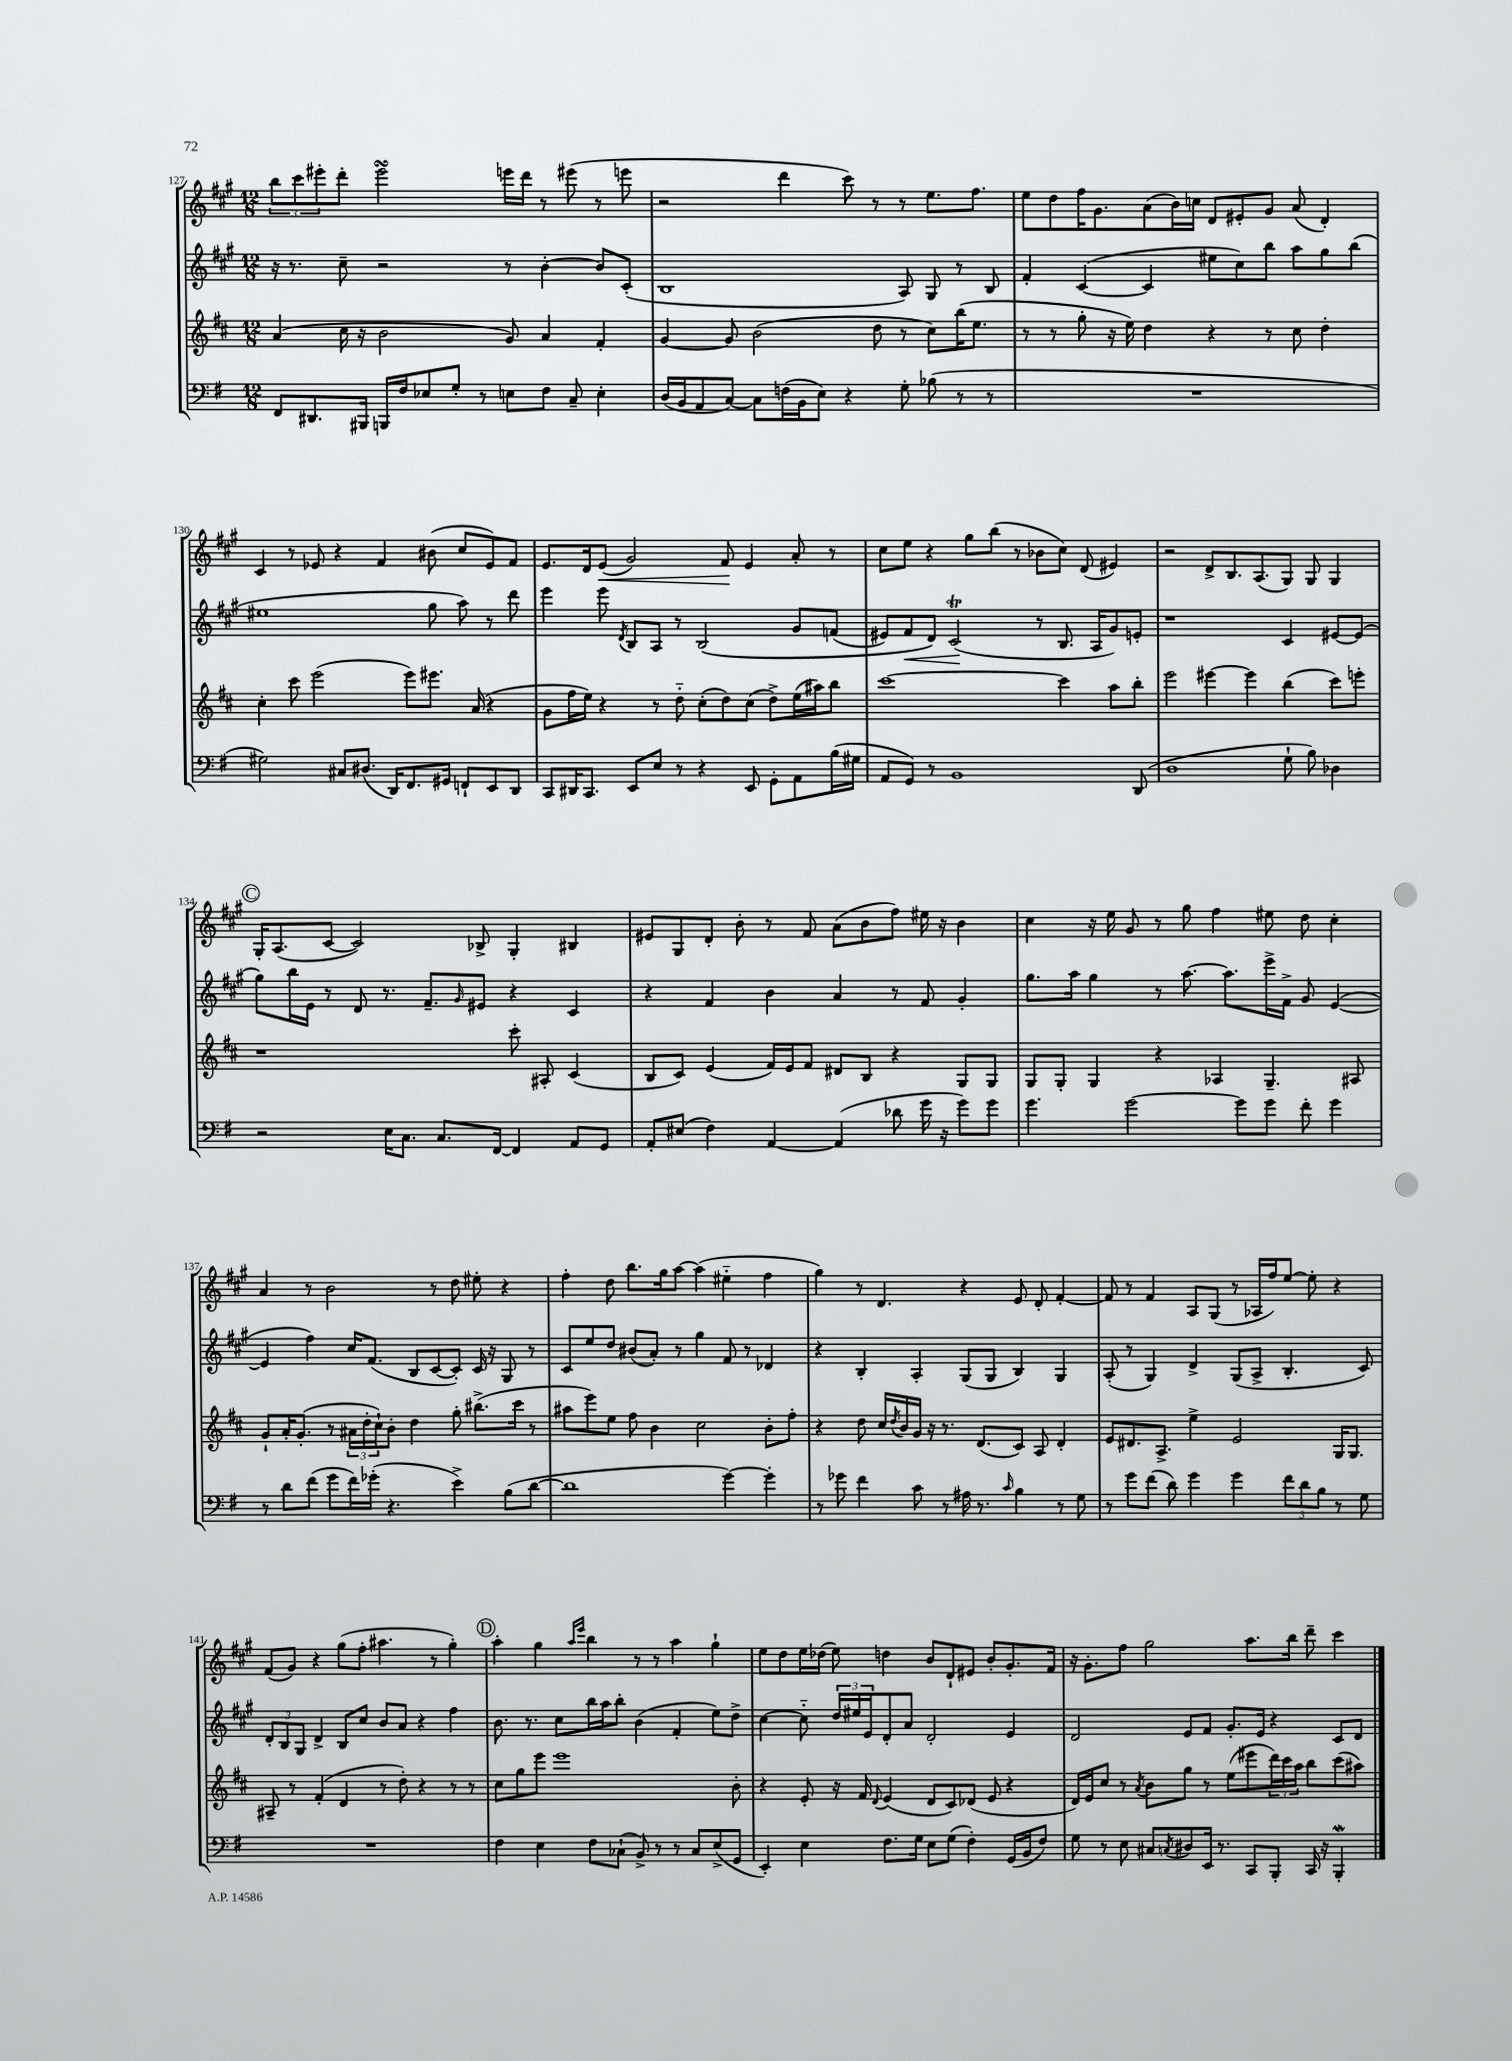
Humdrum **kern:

**kern	**kern	**kern	**dynam	**kern	**dynam
*part4	*part3	*part2	*part2	*part1	*part1
*staff4	*staff3	*staff2	*staff2	*staff1	*staff1
*clefF4	*clefG2	*clefG2	*	*clefG2	*
*k[f#]	*k[f#c#]	*k[f#c#g#]	*	*k[f#c#g#]	*
*M12/8	*M12/8	*M12/8	*	*M12/8	*
=127	=127	=127	=127	=127	=127
8FF#/L	(4a/	16r	.	12bb\L	.
.	.	8.r	.	.	.
.	.	.	.	12ccc#\	.
8.DD#X/	.	.	.	.	.
.	.	.	.	12eee#X'\	.
.	16cc#\	8cc#~\	.	8ddd'\J	.
16BBB#X/Jk	16r	.	.	.	.
16BBBn/LL	2b\	2r	.	2eee#sSsS\	.
16F#/J	.	.	.	.	.
8E-X/	.	.	.	.	.
8G'/J	.	.	.	.	.
8r	.	.	.	.	.
8En\L	8g/)	8r	.	16eeen\LL	.
.	.	.	.	16ddd\JJ	.
8F#\J	4a/	[4b'\	.	8r	.
8C~/	.	.	.	(8eee#X\	.
4E'\	4f#'/	8b/L]	.	8r	.
.	.	(8c#'/J	.	8eeen\	.
=128	=128	=128	=128	=128	=128
(16D/LL	[4g/	1B	.	2r	.
16BB/J	.	.	.	.	.
8AA/	.	.	.	.	.
[8C/J)	8g/]	.	.	.	.
8C\L]	(2b\	.	.	.	.
(16Fn\L	.	.	.	4ddd\	.
16BB\J	.	.	.	.	.
8E\J)	.	.	.	.	.
4r	.	.	.	8ccc#\)	.
.	8dd\	.	.	8r	.
8G'\	8r	8A/)	.	8r	.
(8B-X\	8cc#\L)	8G#/	.	8.ee\L	.
8r	(16bb\K	8r	.	.	.
.	8.ee\J	.	.	8.ff#\J	.
8r	.	8B/	.	.	.
=129	=129	=129	=129	=129	=129
1.r	8r	4f#'/	.	8ee\L	.
.	8r	.	.	8dd\	.
.	8gg'\	([4c#/	.	16ff#\K	.
.	.	.	.	8.g#\	.
.	16r	.	.	.	.
.	16ee\)	.	.	.	.
.	4dd\	4c#/]	.	(8a\	.
.	.	.	.	16b\L)	.
.	.	.	.	16ccn\JJ	.
.	4r	8ee#X\L	.	8d/L	.
.	.	8cc#\)	.	8e#X'/	.
.	8r	8bb\J	.	8g#/J	.
.	8cc#\	8aa\L	.	(8a/	.
.	4dd'\	8gg#\	.	4d'/)	.
.	.	(8bb\J	.	.	.
!!LO:LB:g=z
=130	=130	=130	=130	=130	=130
2G#X\)	4cc#'\	1ee#X	.	4c#/	.
.	8ccc#\	.	.	8r	.
.	(2eee\	.	.	8e-X/	.
8C#X/L	.	.	.	4r	.
(8.D#X/J	.	.	.	.	.
.	.	.	.	4f#/	.
16DD/KL)	.	.	.	.	.
8.FF#/	8eee\L)	.	.	.	.
.	8.eee#X\J	8gg#\	.	(8b#X\	.
16GG#X/Jk	.	.	.	.	.
8FFn`/L	.	8aa\)	.	8cc#/L	.
.	(16a/	.	.	.	.
8EE/	4r	8r	.	8e-/)	.
8DD/J	.	8ddd\	.	8f#/J	.
=131	=131	=131	=131	=131	=131
8CC/L	8g\L	4eee\	.	8.e/L	.
16DD#X/K	16ff#\L	.	.	.	.
8.CC/J	16ee\JJ)	.	.	16d/k	.
!	!	!	!	!	!LO:HP:b
.	4r	8eee\	.	(8e/J	<
.	.	8qd/	.	.	.
8EE/L	.	8B/L	.	2g#/)	.
8E/J	8r	8A/J	.	.	.
8r	8dd\	8r	.	.	.
4r	(8cc#'\L	(2B/	.	.	.
.	8dd\)	.	.	8f#/	.
8EE/	(8cc#\J	.	.	4e/	[
8GG'\L	8dd^\L)	.	.	.	.
8AA\	(16ee\L	8g#/L	.	8a'/	.
.	16aa#X\J)	.	.	.	.
(16B\L	8bb\J	(8fn/J	.	8r	.
16G#X\JJ	.	.	.	.	.
=132	=132	=132	=132	=132	=132
8AA/L	[1ccc#	8e#X/L)	.	8cc#\L	.
!	!	!	!LO:HP:b	!	!
8GG/J)	.	8f#/	<	8ee\J	.
8r	.	8d/J)	.	4r	.
1BB	.	(2c#t/	.	.	.
.	.	.	.	8gg#\L	.
.	.	.	.	(8bb\J	.
.	.	.	.	8r	.
.	.	8r	[	8b-X\L	.
.	4ccc#\]	8.B/	.	8cc#\J)	.
.	.	.	.	(8d/	.
.	.	16A/KL	.	.	.
.	8aa\L	8g#/)	.	4e#X/)	.
(8DD/	8bb'\J	8en'/J	.	.	.
=133	=133	=133	=133	=133	=133
1D	2eee\	1r	.	2r	.
.	[4eee#X\	.	.	8d^/L	.
.	.	.	.	8.B/	.
.	4eee#\]	.	.	.	.
.	.	.	.	(8.A/	.
8G`\	(4bb\	4c#/	.	8G#/J)	.
8B\)	.	.	.	8G#/	.
4D-X\	8ccc#\L)	[8e#X/L	.	4G#/	.
.	8eeen'\J	(8e#/J]	.	.	.
!!LO:LB:g=z
!!LO:REH:place=s1:t=C
=134	=134	=134	=134	=134	=134
2r	1r	8gg#\L)	.	16G#'/KL	.
.	.	.	.	(8.A/	.
.	.	16bb\L	.	.	.
.	.	16e\JJ	.	.	.
.	.	8r	.	[8c#/J	.
.	.	8d/	.	2c#/])	.
16E\KL	.	8.r	.	.	.
8.C\J	.	.	.	.	.
.	.	8.f#~/L	.	.	.
8.C/L	.	.	.	.	.
.	.	16qqg#/	.	.	.
.	.	8e#X/J	.	8B-X^/	.
[16FF#/Jk	.	.	.	.	.
4FF#/]	8ccc#'\	4r	.	4G#'/	.
.	8A#X'/	.	.	.	.
8AA/L	(4c#/	4c#/	.	4B#X/	.
8GG/J	.	.	.	.	.
=135	=135	=135	=135	=135	=135
8AA'/L	8B/L	4r	.	8e#X/L	.
(8E#X/J	8c#/J)	.	.	8G#/	.
4F#\)	(4e/	4f#/	.	8d'/J	.
.	.	.	.	8b'\	.
[4AA/	16f#/LL)	4b\	.	8r	.
.	16e/J	.	.	.	.
.	8f#/J	.	.	8f#/	.
(4AA/]	8d#X/L	4a/	.	(8a\L	.
.	8B/J	.	.	8b\	.
8d-X\	4r	8r	.	8ff#\J)	.
16g\	.	8f#/	.	16ee#X\	.
16r	.	.	.	16r	.
8g\L)	8G/L	4g#'/	.	4b\	.
8g\J	8G/J	.	.	.	.
=136	=136	=136	=136	=136	=136
4.g\	8G/L	8.gg#\L	.	4cc#\	.
.	8G'/J	.	.	.	.
.	.	16aa\Jk	.	.	.
.	4G/	4gg#\	.	16r	.
.	.	.	.	16ee\	.
[2g\	.	.	.	8g#/	.
.	4r	8r	.	8r	.
.	.	[8.aa\	.	8gg#\	.
.	4A-X/	.	.	4ff#\	.
.	.	8.aa\L]	.	.	.
8g\L]	.	.	.	.	.
8g\J	4.G~/	16eee^\L	.	8ee#X\	.
.	.	16f#^\JJ	.	.	.
8f#'\	.	8g#/	.	8dd\	.
4g\	.	([4e/	.	4cc#'\	.
.	8A#X/	.	.	.	.
!!LO:LB:g=z
=137	=137	=137	=137	=137	=137
8r	8g`/L	4e/]	.	4a/	.
8d\L	16a'/K	.	.	.	.
.	(8.g'/J	.	.	.	.
(8f#\J	.	4ff#\)	.	8r	.
8g\L	8r	.	.	2b\	.
16f#\L)	24a#X\LL	16cc#/KL	.	.	.
.	24dd'\	.	.	.	.
(16g-X'\JJ	.	(8.f#/J	.	.	.
.	24cc#`\J)	.	.	.	.
4.r	8b'\J	.	.	.	.
.	4dd\	8B/L	.	.	.
.	.	[8c#/	.	8r	.
4e^\)	8gg'\	8c#'/J])	.	8dd\	.
.	(8.bb#X^\L	16c#/	.	8ee#X'\	.
.	.	16r	.	.	.
(8B\L	.	8G#/	.	4r	.
.	16ccc#\Jk	.	.	.	.
[8d\J	8r	8r	.	.	.
=138	=138	=138	=138	=138	=138
1d]	8aa#X\L	8c#/L	.	4ff#'\	.
.	8eee\)	8ee/	.	.	.
.	8ee\J	8dd/J	.	8dd\	.
.	8ff#\	(8b#X/L	.	8.bb\L	.
.	4b\	8a'/J)	.	.	.
.	.	.	.	16gg#\k	.
.	.	8r	.	[8aa\J	.
.	2cc#\	4gg#\	.	(4aa\]	.
[4g\)	.	8f#/	.	4ee#X\	.
.	.	8r	.	.	.
4g'\]	8b'\L	4d-X/	.	4ff#\	.
.	8ff#'\J	.	.	.	.
=139	=139	=139	=139	=139	=139
8r	4r	4r	.	4gg#\)	.
8g-X\	.	.	.	.	.
4f#\	8dd\	4B'/	.	8r	.
.	16cc#/LL	.	.	4.d/	.
.	8qdd/	.	.	.	.
.	16b/	.	.	.	.
8c\	16g/JJ	4A'/	.	.	.
.	16r	.	.	.	.
8r	8.r	.	.	.	.
16A#X\	.	(8G#/L	.	4r	.
8.r	(8.d/L	.	.	.	.
.	.	8G#/J	.	.	.
16qqc/	.	.	.	.	.
4B\	8c#/J)	4B/)	.	8e/	.
.	8A/	.	.	8d'/	.
8r	4d'/	4G#/	.	[4f#'/	.
8G\	.	.	.	.	.
=140	=140	=140	=140	=140	=140
8r	8e/L	(8A'/	.	8f#/]	.
8g\L	8.d#X/	8r	.	8r	.
(8f#\J	.	4G#/)	.	4f#/	.
.	8.A^/J	.	.	.	.
8d\)	.	.	.	.	.
4g\	4ee^\	4d^/	.	8A/L	.
.	.	.	.	(8G#/J	.
4g\	2e/	(8G#/L	.	8r	.
.	.	8A^/J	.	16A-X/LL	.
.	.	.	.	16ff#/J)	.
12f#\L	.	4.B'/	.	[8ee/J	.
12d\	.	.	.	.	.
.	.	.	.	8ee'\]	.
12B\J	.	.	.	.	.
8r	16G/KL	.	.	4r	.
.	8.G/J	.	.	.	.
8G\	.	8c#/)	.	.	.
!!LO:LB:g=z
=141	=141	=141	=141	=141	=141
1.r	8A#X~/	12d'/L	.	(8f#/L	.
.	.	12B/	.	.	.
.	8r	.	.	8g#/J)	.
.	.	12G#/J	.	.	.
.	(4f#'/	4d^/	.	4r	.
.	4d/	8B/L	.	(8gg#\L	.
.	.	8cc#/J	.	8ff#'\J	.
.	8r	8b/L	.	4.aa#X\	.
.	8dd'\)	8a/J	.	.	.
.	4r	4r	.	.	.
.	.	.	.	8r	.
.	8r	4ff#\	.	4gg#'\)	.
.	8r	.	.	.	.
!!LO:REH:place=s1:t=D
=142	=142	=142	=142	=142	=142
4F#\	8cc#\L	8.b\	.	4aa'\	.
.	8gg\	.	.	.	.
.	.	8.r	.	.	.
4E\	8eee\J	.	.	4gg#\	.
.	1eee	8cc#\L	.	.	.
.	.	.	.	16qqaa/LL	.
.	.	.	.	16qqeee/JJ	.
8F#\L	.	16bb\L	.	4bb\	.
.	.	16aa\J	.	.	.
(8C-X`\J	.	8bb'\J	.	.	.
8BB^/)	.	(4b\	.	8r	.
8r	.	.	.	8r	.
8r	.	4f#'/	.	4aa\	.
8C-/L	.	.	.	.	.
(8E^/	.	8ee\L)	.	4gg#`\	.
8GG/J	8b'\	8dd^\J	.	.	.
=143	=143	=143	=143	=143	=143
4EE'/)	4r	[4cc#\	.	8ee\L	.
.	.	.	.	8dd\	.
4E\	8e'/	8cc#\]	.	16ee\L	.
.	.	.	.	(16dd-X\JJ	.
.	16r	24dd/LL	.	8ee\)	.
.	.	24ee#X/	.	.	.
.	16f#/	.	.	.	.
.	.	24e/J	.	.	.
.	8qqd/	.	.	.	.
8.F#\L	(4e/	8d'/	.	4ddn\	.
.	.	8a/J	.	.	.
16G\Jk	.	.	.	.	.
8E\L	8d/L	2d'/	.	8b/L	.
(8G\J	8c#/)	.	.	8d`/	.
4F#'\)	(8d-X/J	.	.	8e#X/J	.
.	8e/	.	.	8b'/L	.
(16GG/LL	4r	4e/	.	8.g#'/	.
16BB/J	.	.	.	.	.
8F#/J)	.	.	.	.	.
.	.	.	.	16f#/Jk	.
=144	=144	=144	=144	=144	=144
8G\	16d/LL)	2d/	.	16r	.
.	16e/J	.	.	8.g#'\L	.
8r	8cc#/J	.	.	.	.
8E\	8r	.	.	8ff#\J	.
.	8qa/	.	.	.	.
8C#X/L	8b\L	.	.	2gg#\	.
8qCn/	.	.	.	.	.
8D#X/	8gg\J	8e/L	.	.	.
16EE/Jk	8r	8f#/J	.	.	.
8.r	.	.	.	.	.
.	(8ee\L	8.g#'/L	.	.	.
8CC/L	8eee#X\	.	.	8.aa\L	.
.	.	16e/Jk	.	.	.
8BBB'/J	24ddd\L)	4r	.	.	.
.	24ccc#\	.	.	.	.
.	.	.	.	16bb\Jk	.
.	24aa\JJ	.	.	.	.
16CC/	8bb\L	.	.	8ddd~\	.
16r	.	.	.	.	.
4BBBW'/	(8ccc#\	8c#/L	.	4ccc#\	.
.	8aa#X\J)	8d/J	.	.	.
==	==	==	==	==	==
*-	*-	*-	*-	*-	*-
